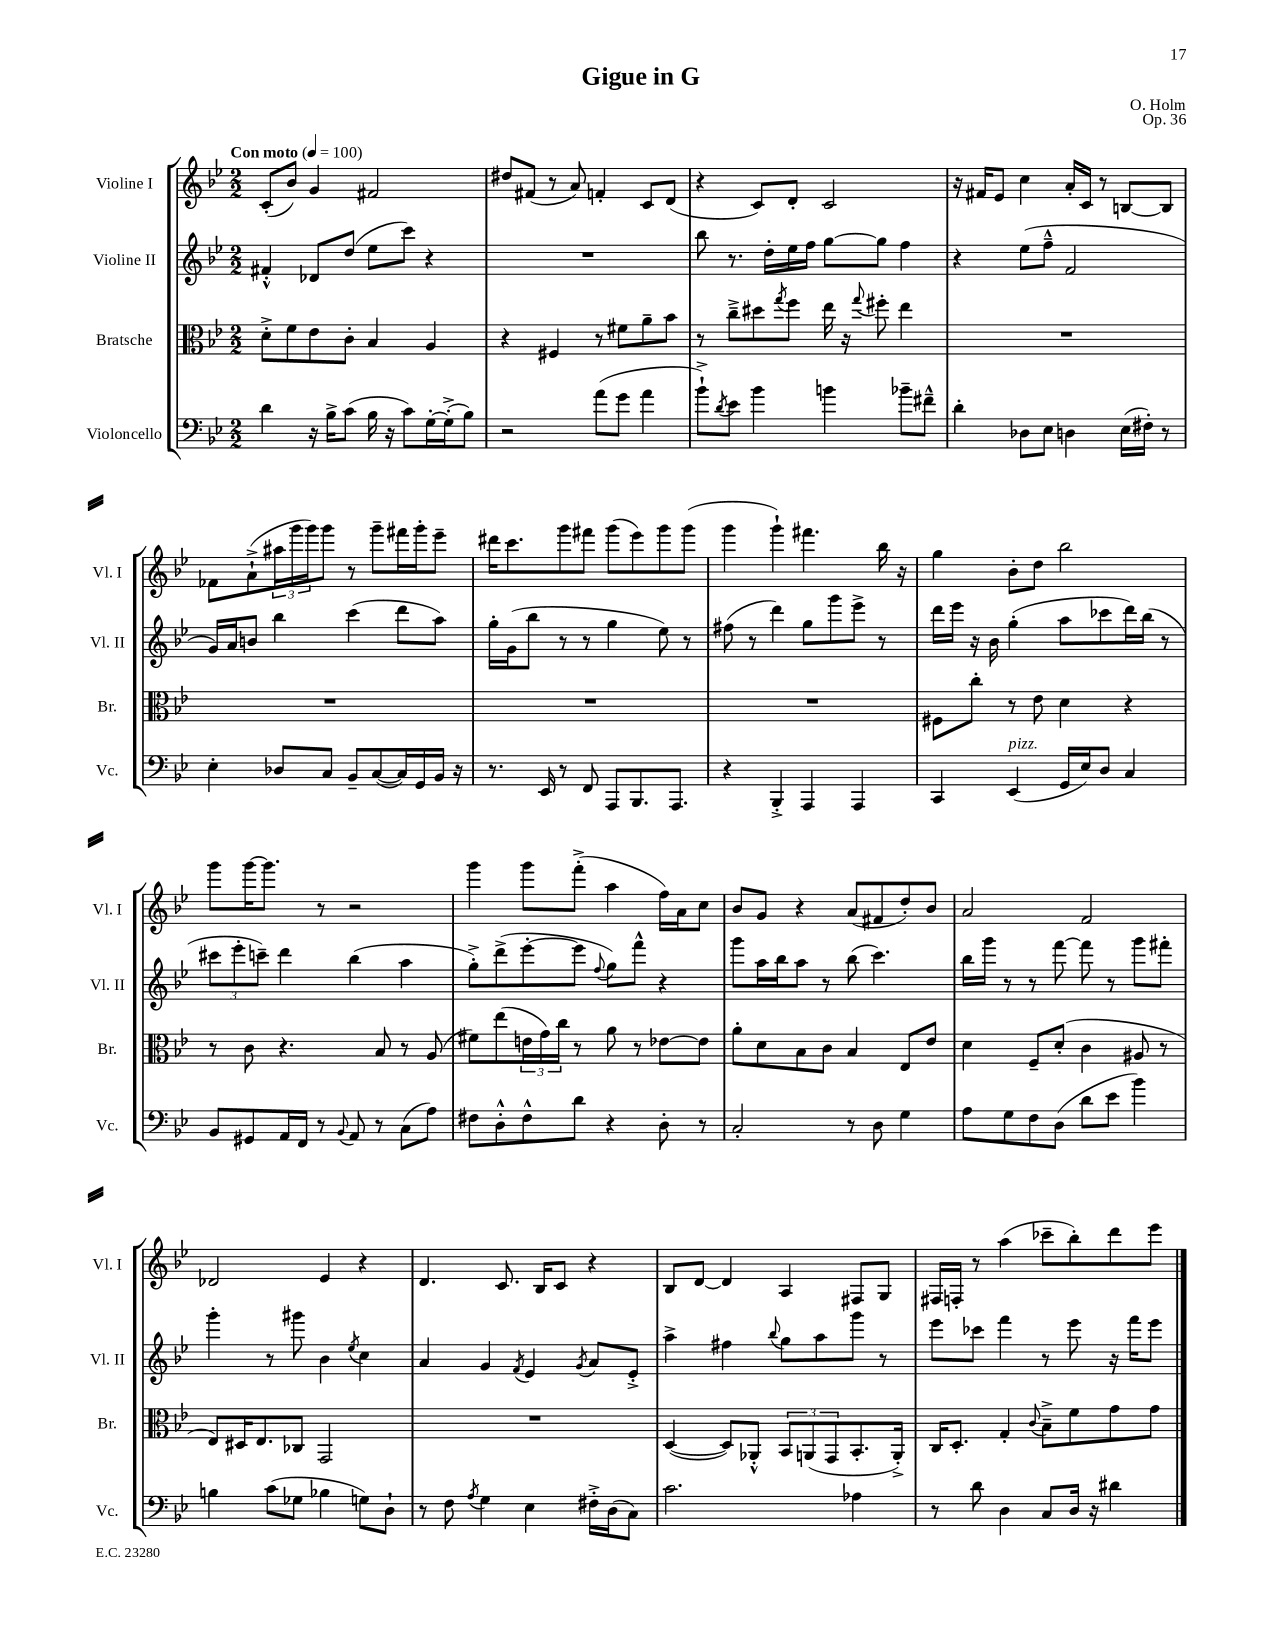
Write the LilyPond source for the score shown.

\header { title = "Gigue in G" composer = "O. Holm" opus = "Op. 36" }
<<
\new StaffGroup <<
\new Staff = "s0" \with { instrumentName = "Violine I" shortInstrumentName = "Vl. I" } {
    \clef treble \key bes \major \numericTimeSignature \time 2/2 \tempo "Con moto" 4 = 100
    c'8-.( bes'8) g'4 fis'2 |
    dis''8 fis'8( r8 a'8) f'4-. c'8 d'8( |
    r4 c'8) d'8-. c'2 |
    r16 fis'16 ees'8 c''4 a'16-. c'16 r8 b8~ b8 |
    fes'8 a'8-!->( \tuplet 3/2 { ais''16 g'''16 g'''16) } g'''8 r8 g'''8-- fis'''16 g'''16-. ees'''8-- |
    dis'''16 c'''8. g'''8 fis'''8 g'''8( ees'''8) g'''8 g'''8( |
    g'''4 g'''4-!) fis'''4. bes''16 r16 |
    g''4 bes'8-. d''8 bes''2 |
    g'''8 g'''16~ g'''8. r8 r2 |
    g'''4 g'''8 f'''8-.->( a''4 f''16) a'16 c''8 |
    bes'8 g'8 r4 a'8( fis'8 d''8-.) bes'8 |
    a'2 f'2 |
    des'2 ees'4 r4 |
    d'4. c'8. bes16 c'8 r4 |
    bes8 d'8~ d'4 a4 fis8 g8 |
    fis16 f16-. r8 a''4( ces'''8-- bes''8-.) d'''8 ees'''8 \bar "|." |
}
\new Staff = "s1" \with { instrumentName = "Violine II" shortInstrumentName = "Vl. II" } {
    \clef treble \key bes \major \numericTimeSignature \time 2/2
    fis'4-.-^ des'8 d''8( ees''8 c'''8) r4 |
    R1 |
    bes''8 r8. d''16-. ees''16 f''16 g''8~ g''8 f''4 |
    r4 ees''8( f''8---^ f'2 |
    g'16) a'16 b'8 bes''4 c'''4( d'''8 a''8) |
    g''16-. g'16( bes''8 r8 r8 g''4 ees''8) r8 |
    fis''8( r8 d'''4) g''8 g'''8 ees'''8-> r8 |
    d'''16 ees'''16 r16 bes'16 g''4-.( a''8 ces'''8 d'''16) bes''16( r8 |
    \tuplet 3/2 { cis'''8 ees'''8-. c'''8--) } d'''4 bes''4( a''4 |
    g''8-.->) d'''8->( ees'''8~-. ees'''8 \appoggiatura { f''8 } g''8) f'''8-^ r4 |
    g'''8 a''16 bes''16 a''8 r8 bes''8( c'''4.) |
    bes''16 g'''16 r8 r8 f'''8~ f'''8 r8 g'''8 fis'''8-. |
    g'''4-. r8 gis'''8 bes'4 \acciaccatura { ees''8 } c''4 |
    a'4 g'4 \acciaccatura { f'8 } ees'4 \acciaccatura { g'8 } a'8 ees'8-.-> |
    a''4-> fis''4 \appoggiatura { bes''8 } g''8 a''8 g'''8 r8 |
    ees'''8 ces'''8 f'''4 r8 ees'''8 r16 f'''16 ees'''8 \bar "|." |
}
\new Staff = "s2" \with { instrumentName = "Bratsche" shortInstrumentName = "Br." } {
    \clef alto \key bes \major \numericTimeSignature \time 2/2
    d'8-.-> f'8 ees'8 c'8-. bes4 a4 |
    r4 fis4 r8 fis'8 a'8-- bes'8 |
    r8 c''8---> dis''8 \acciaccatura { g''8 } f''8 ees''16 r16 \appoggiatura { g''8 } fis''8-. ees''4 |
    R1 |
    R1 |
    R1 |
    R1 |
    fis8 c''8-. r8 ees'8 d'4 r4 |
    r8 c'8 r4. bes8 r8 a8( |
    fis'8) ees''8( \tuplet 3/2 { e'16 g'16) c''16 } r8 a'8 r8 ees'8~ ees'8 |
    a'8-. d'8 bes8 c'8 bes4 ees8 ees'8 |
    d'4 f8-- d'8-.( c'4 ais8 r8 |
    ees8) dis16 ees8. ces8 g,2 |
    R1 |
    d4~( d8) aes,8-.-^ \tuplet 3/2 { bes,8 a,8( g,8 } bes,8.-. a,16-.->) |
    c16 d8.-. g4-. \appoggiatura { c'8 } bes8---> f'8 g'8 g'8 \bar "|." |
}
\new Staff = "s3" \with { instrumentName = "Violoncello" shortInstrumentName = "Vc." } {
    \clef bass \key bes \major \numericTimeSignature \time 2/2
    d'4 r16 bes16-> c'8( bes16 r16 c'8) g16~-. g16-.->( bes8) |
    r2 a'8( g'8 a'4 |
    bes'8-!->) \acciaccatura { d'8 } ees'8 bes'4 b'4 bes'8-- fis'8---^ |
    d'4-. des8 ees8 d4 ees16( fis16-.) r8 |
    ees4-. des8 c8 bes,8-- c8~( c16) g,16 bes,16 r16 |
    r8. ees,16 r8 f,8 a,,8 bes,,8. a,,8. |
    r4 bes,,4-.-> a,,4 a,,4 |
    c,4 ees,4^\markup { \italic "pizz." }( g,16 ees16) d8 c4 |
    bes,8 gis,8 a,16 f,16 r8 \appoggiatura { bes,8 } a,8 r8 c8( a8) |
    fis8 d8-.-^ fis8-^ d'8 r4 d8-. r8 |
    c2-. r8 d8 g4 |
    a8 g8 f8 d8( d'8 ees'8 bes'4) |
    b4 c'8( ges8 bes4 g8) d8-! |
    r8 f8 \acciaccatura { a8 } g4 ees4 fis16-.-> d16( c8) |
    c'2. aes4 |
    r8 d'8 d4 c8 d16 r16 dis'4 \bar "|." |
}
>>
>>
\layout { \context { \Score \remove "Bar_number_engraver" } }
